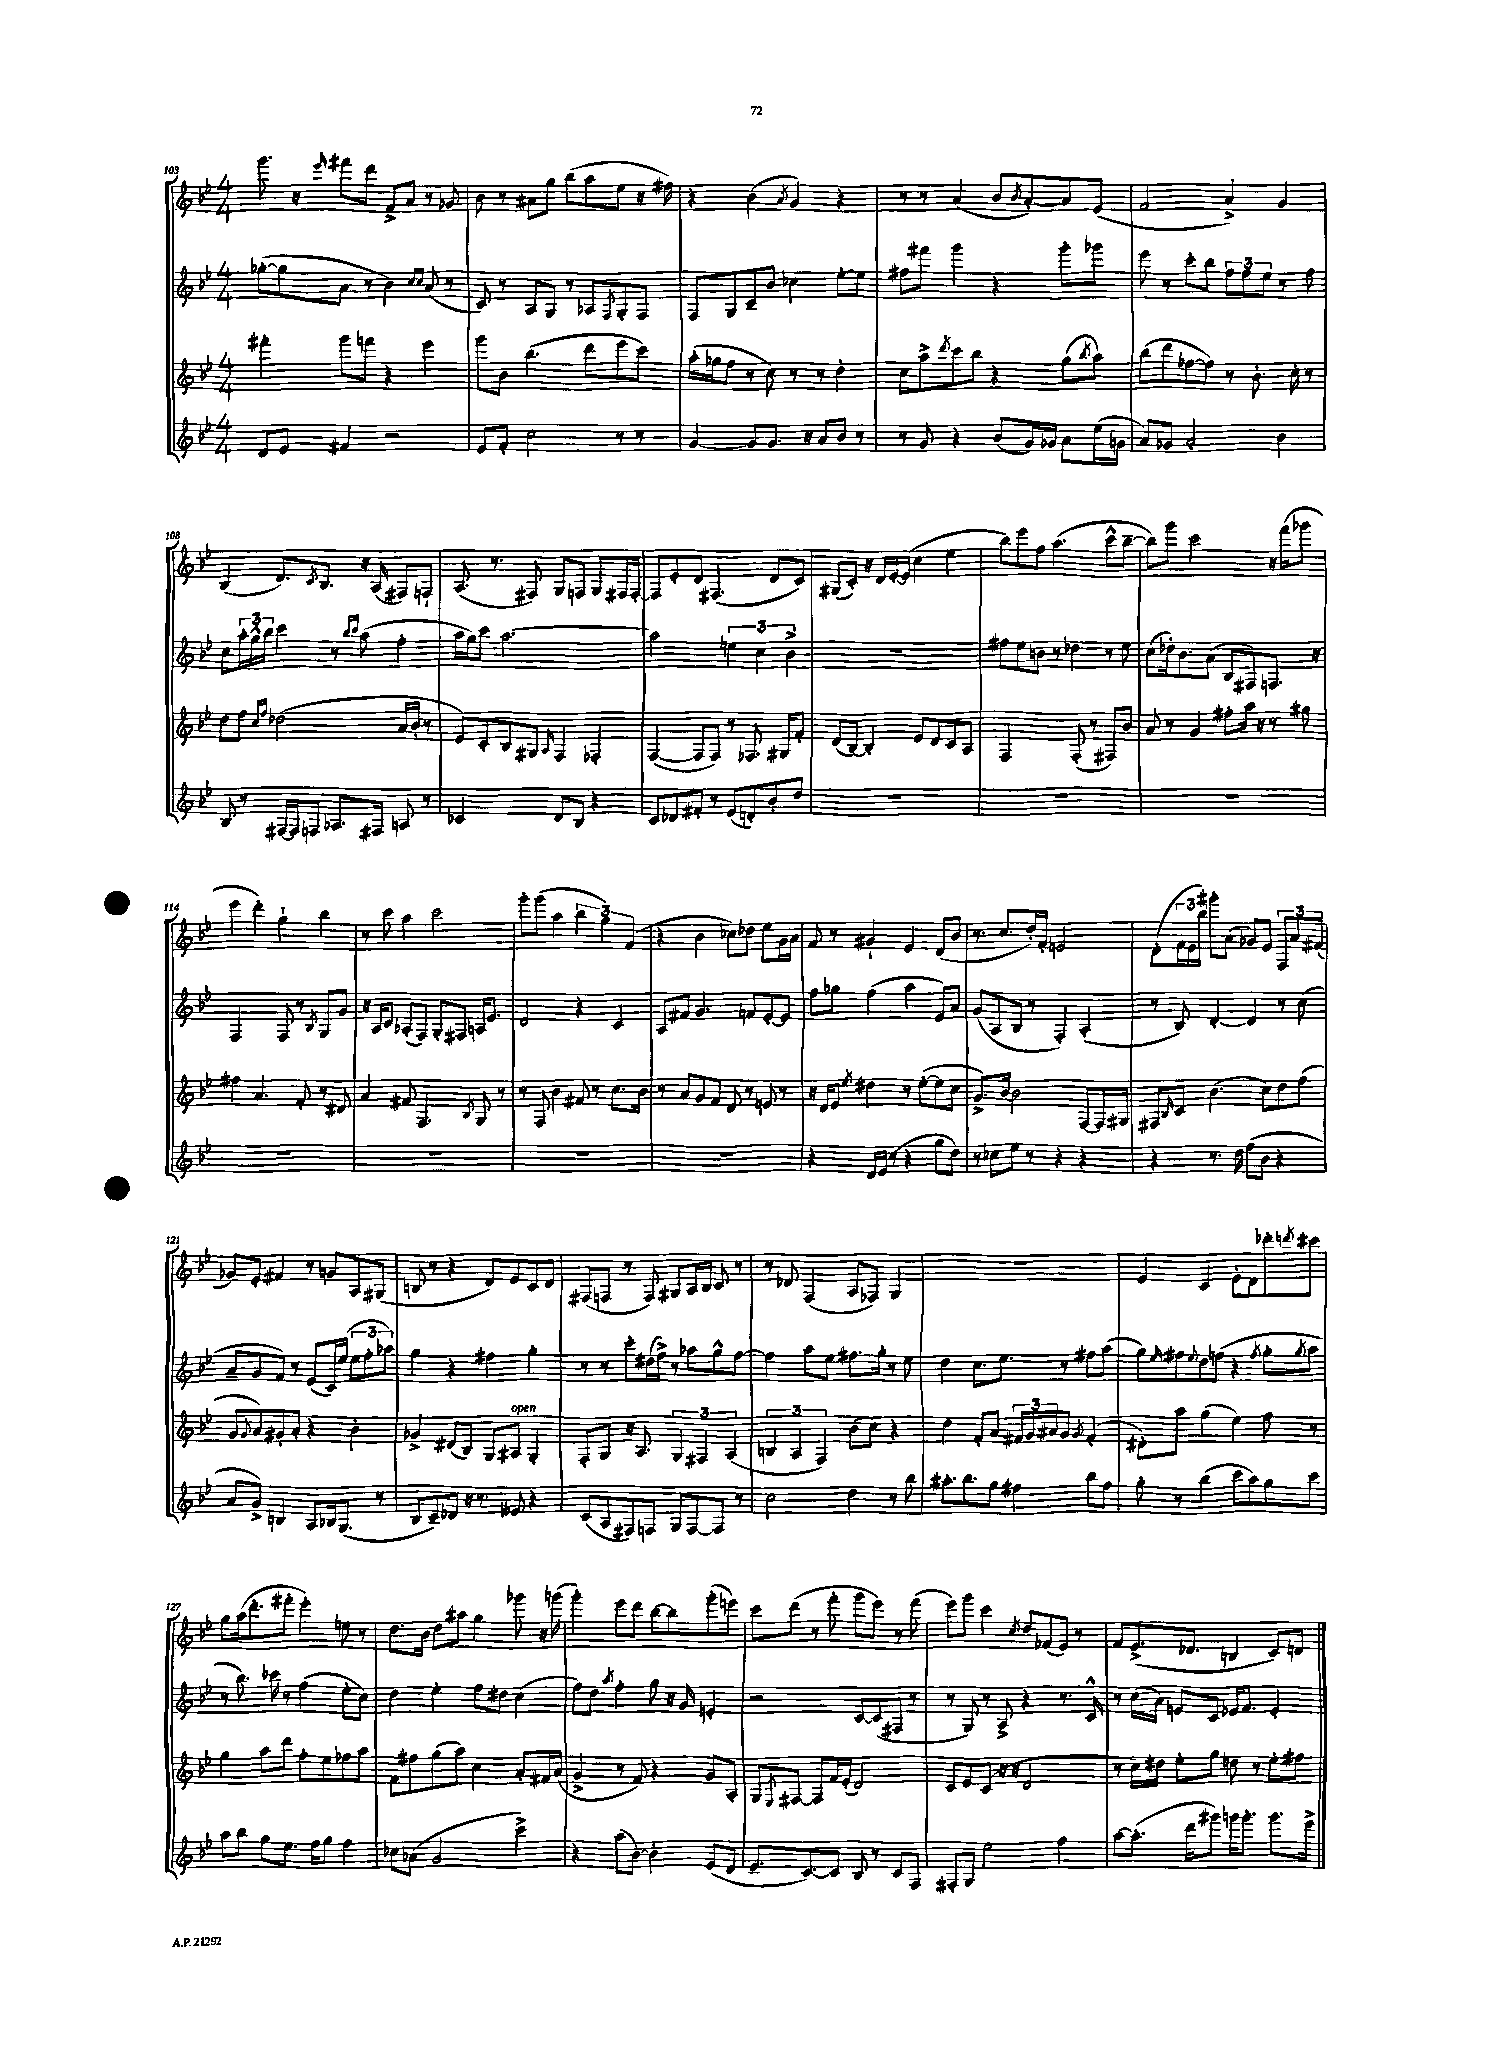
<<
\new StaffGroup <<
\new Staff = "s0" {
    \clef treble \key bes \major \numericTimeSignature \time 4/4
    g'''8. r16 \grace { ees'''16 } fis'''8 d'''8 f'8-> a'8 r8 ges'8 |
    bes'8 r8 ais'8 g''8 bes''8( a''8 ees''8 r16 fis''16) |
    r4 bes'4( \acciaccatura { a'8 } g'4) r4 |
    r8 r8 a'4( bes'8 \acciaccatura { bes'8 } a'8~-.) a'8 ees'8( |
    f'2 a'4->) g'4 |
    bes4( d'8.) \acciaccatura { c'8 } bes8. r16 a16( fis8) f8-! |
    a8.( r8. fis8) g8 f8 g8 fis16 fis16~-. |
    fis8 ees'8-. d'8 fis4.( d'8 c'8) |
    gis8( c'8-.) r16 d'16 ees'16~-. ees'16( c''4 ees''4 |
    bes''8) ees'''8 f''8 a''4.( c'''8-^ bes''8~-- |
    bes''8) g'''8 c'''2 r16 f'''16( ges'''8 |
    ees'''4 d'''4-.) g''4-! bes''4 |
    r8 c'''8 a''4 c'''2 |
    g'''8-. g'''8( a''4 \tuplet 3/2 { bes''4 g''4) f'4( } |
    r4 bes'4 ces''8) des''8 ees''8 g'16 a'16 |
    f'8 r8 gis'4-! ees'4 d'8( bes'8 |
    r8. c''8. d''16-.) f'16-. e'2 |
    d'8-.( \tuplet 3/2 { f'16 ees'16 bes''16) } gis'''8-. a'8( ges'8) ees'8 \tuplet 3/2 { f8 a'8 fis'8( } |
    ges'8) ees'8-. fis'4 r8 g'8 a8 gis8( |
    b8 r8 r4 d'8) ees'8 c'8 d'8 |
    fis8( f8 r8 f8) gis8 a16 bes16 c'8 r8 |
    r8 des'8 f4( a8 fes8) g4 |
    R1 |
    ees'4 c'4 ees'8-. d'8 des'''8-. \acciaccatura { d'''8 } cis'''8 |
    g''8 a''16( d'''8.-. fis'''8-. ees'''4-.) e''8 r8 |
    d''8. bes'16 d''8 ais''8 g''4 ges'''8 r16 g'''16( |
    g'''4-.) ees'''8 d'''8 bes''8~ bes''8 g'''8-.( e'''8) |
    c'''8 d'''8( r8 f'''8-. g'''8 ees'''8) r8 f'''8( |
    ees'''8) g'''8 c'''4 \acciaccatura { c''8 } d''8 fes'8( ees'8) r8 |
    f'8 ees'8.->( des'8. b4 c'8) d'8 \bar "|." |
}
\new Staff = "s1" {
    \clef treble \key bes \major \numericTimeSignature \time 4/4
    ges''8~-.( ges''8 a'8 r8 bes'4) \grace { c''16 c''16 } a'8( r8 |
    c'8) r8 a8 g8 r8 aes8 \acciaccatura { f8 } g8-. f8 |
    f8 g8 c'8-- bes'8 ces''4 ees''8~-. ees''8 |
    fis''8 fis'''8 g'''4 r4 g'''8-. ges'''8 |
    ees'''8 r8 c'''8-. bes''8 \tuplet 3/2 { f''8 f''8 ees''8 } r8 f''8 |
    c''8 \tuplet 3/2 { a''16-. g''16-^ bes''16 } c'''4 r8 \grace { bes''16 c'''16 } a''8( f''4-. |
    a''16 g''16) c'''8 a''2.~ |
    a''2 \tuplet 3/2 { e''4 c''4 bes'4-> } |
    R1 |
    fis''8 ees''8 b'8 r8 des''4 r8 ees''8 |
    c''8( des''16-.) bes'8. a'8( bes8 fis8) f8. r16 |
    f2 f8 r8 \acciaccatura { bes8 } g8 g'8 |
    r16 a16 c'8 aes8-.( f8) g8-. fis8 a16 ees'8. |
    d'2 r4 c'4 |
    a8 fis'8 g'4. f'8 ees'8~-. ees'8 |
    f''8 ges''8 f''4( a''4 ees'8) a'8 |
    g'8( a8 bes8 r8 f4-.) a4-.( |
    r8 bes8) d'4~-. d'4 r8 c''8( |
    a'8-- g'8 f'8) r8 ees'8( c'16) ees''16( \tuplet 3/2 { ees''8 f''8-. aes''8) } |
    g''4 r4 fis''4 g''4-. |
    r8 r8 c'''8-. dis''16( f''16->) r8 aes''8 g''8-^ f''8~ |
    f''4 a''8 ees''8 fis''8. g''16-. r8 ees''8 |
    d''4 c''8. ees''8. r8 fis''8 a''8( |
    g''8) \grace { ees''16 } fis''8 \appoggiatura { ees''8 } d''8 f''8( r4 \acciaccatura { f''8 } g''8-. \acciaccatura { g''8 } a''8 |
    r8 bes''8.) ces'''16 r8 f''4( ees''8-. c''8) |
    d''4 ees''4-. f''8 dis''8 c''4( |
    f''8) d''8 \acciaccatura { a''8 } f''4-. g''8 r16 g'16 e'4-. |
    r2 c'8~ c'8( fis8 r8 |
    r8 g8) r8 a8-> r4 r8. c'16-^ |
    r8 c''16( a'16) e'8 c'8 ees'16 f'8. ees'4-. \bar "|." |
}
\new Staff = "s2" {
    \clef treble \key bes \major \numericTimeSignature \time 4/4
    fis'''4-. g'''8 f'''8 r4 ees'''4 |
    g'''8 bes'8 bes''4.( d'''8 ees'''8 c'''8) |
    a''16-.( ges''16 f''8 r8 c''8) r8 r8 d''4-. |
    c''8 a''8-> \acciaccatura { d'''8 } c'''8 bes''8 r4 g''8( \acciaccatura { bes''8 } a''8) |
    bes''8( d'''8 fes''8~ fes''8) r8 bes'8.-. c''16-. r8 |
    d''8 f''8 \grace { c''16 f''16 } des''2( a'16 bes'16-. r8 |
    ees'8) c'8-. bes8 gis8 \grace { a16 } f4 fes4-. |
    f4~( f8 f8) r8 fes8. gis16 f'8-. |
    d'8( bes8~) bes4-. ees'8 d'8 c'8 a8 |
    f2 f8-.( r8 fis8) bes'8 |
    a'8 r8 g'4 fis''8-. a''16 r16 r8 gis''8 |
    fis''4 a'4. f'8-. r8 dis'8 |
    a'4 fis'8 f4. \acciaccatura { bes8 } g8 r8 |
    r8 f8 bes'4 fis'8 r8 c''8. bes'16 |
    r8 a'8 g'8 f'8 d'8 r8 e'8 r8 |
    r16 d'16 ees'8 \acciaccatura { ees''8 } dis''4 r8 ees''8~-.( ees''8 c''8 |
    g'8.->) bes'16~ bes'2 f8~ f16 gis16 |
    fis8 \grace { bes16 } c'8 bes'4.( c''8) d''8 f''8( |
    g'8 \appoggiatura { g'8 } a'8) gis'8-. a'8-. r4 bes'4-. |
    ges'4-> dis'8( bes8) g8 ais8^\markup { \italic "open" } g4-. |
    f8-. g8 r16 a8. \tuplet 3/2 { g4 fis4 a4( } |
    \tuplet 3/2 { b4 a4 f4) } bes'8( c''8) r4 |
    d''4 f'8-. a'8 \tuplet 3/2 { fis'16 g'16 ais'16 } g'8 \acciaccatura { g'8 } fis'4-.( |
    dis'8-.) a''8 g''4( ees''4) f''8 r8 |
    g''4 a''8 d'''8 f''8-. ees''8 fes''8 a''8 |
    f'8 fis''8 g''8( a''8) c''4 a'8-. fis'16 a'16( |
    g'4-> r8 f'8) r4 g'8 a8-. |
    g8 \acciaccatura { ees8 } fis8~ fis8 f'16 ees'16-.( d'2) |
    c'8 ees'8 c'8( r16 r16 d'2 |
    r8 c''16) dis''16 ees''8-. g''8 d''8 r8 ees''8-. fis''8 \bar "|." |
}
\new Staff = "s3" {
    \clef treble \key bes \major \numericTimeSignature \time 4/4
    d'8 ees'8 fis'4 r2 |
    ees'8 f'8-. c''2 r8 r8 |
    g'4~ g'8 g'8. r16 a'8 bes'8 r8 |
    r8 g'8 r4 bes'8( g'16) ges'16 a'8 ees''16( g'16 |
    a'8) ges'8 a'2-. bes'4 |
    bes8 r8 fis16~ fis16 f8 aes8. fis16 a8 r8 |
    ces'2 d'8 bes8 r4 |
    c'8 des'8 fis'8-. r8 ees'8( d'8-.) bes'8-. d''8 |
    R1 |
    R1 |
    R1 |
    R1 |
    R1 |
    R1 |
    R1 |
    r4 d'16 ees'16( r8 r4 g''8 d''8) |
    r8 ces''8 ees''8 r8 r4 r4 |
    r4 r8. d''16 f''8( bes'8 r4 |
    a'8 g'8->) b4 a8 bes16 g8.( r8 |
    bes8 c'8--) des'8 r16 r8. eeses'8 r4 |
    c'8( a8 fis8) f8 g8 f8~ f8 r8 |
    c''2 d''4 r8 bes''8 |
    ais''8.-. bes''8. g''8 fis''4 bes''8 fis''8 |
    g''8-. r8 bes''4( c'''8 a''8) g''8 c'''8 |
    a''8 bes''8 g''8 ees''8. f''16 g''8 f''4 |
    ces''8 aes'8( g'2 c'''4->) |
    r4 a''8( bes'8~) bes'4-. ees'8( d'8 |
    ees'8.-- c'8.~) c'8 bes8 r8 c'8 f8 |
    fis8-. g8 ees''2 f''4 |
    a''8~ a''8.-.( d'''16 gis'''8) g'''16 g'''8.-. g'''8. ees'''16-> \bar "|." |
}
>>
>>
\layout { \context { \Score currentBarNumber = #103 } }
